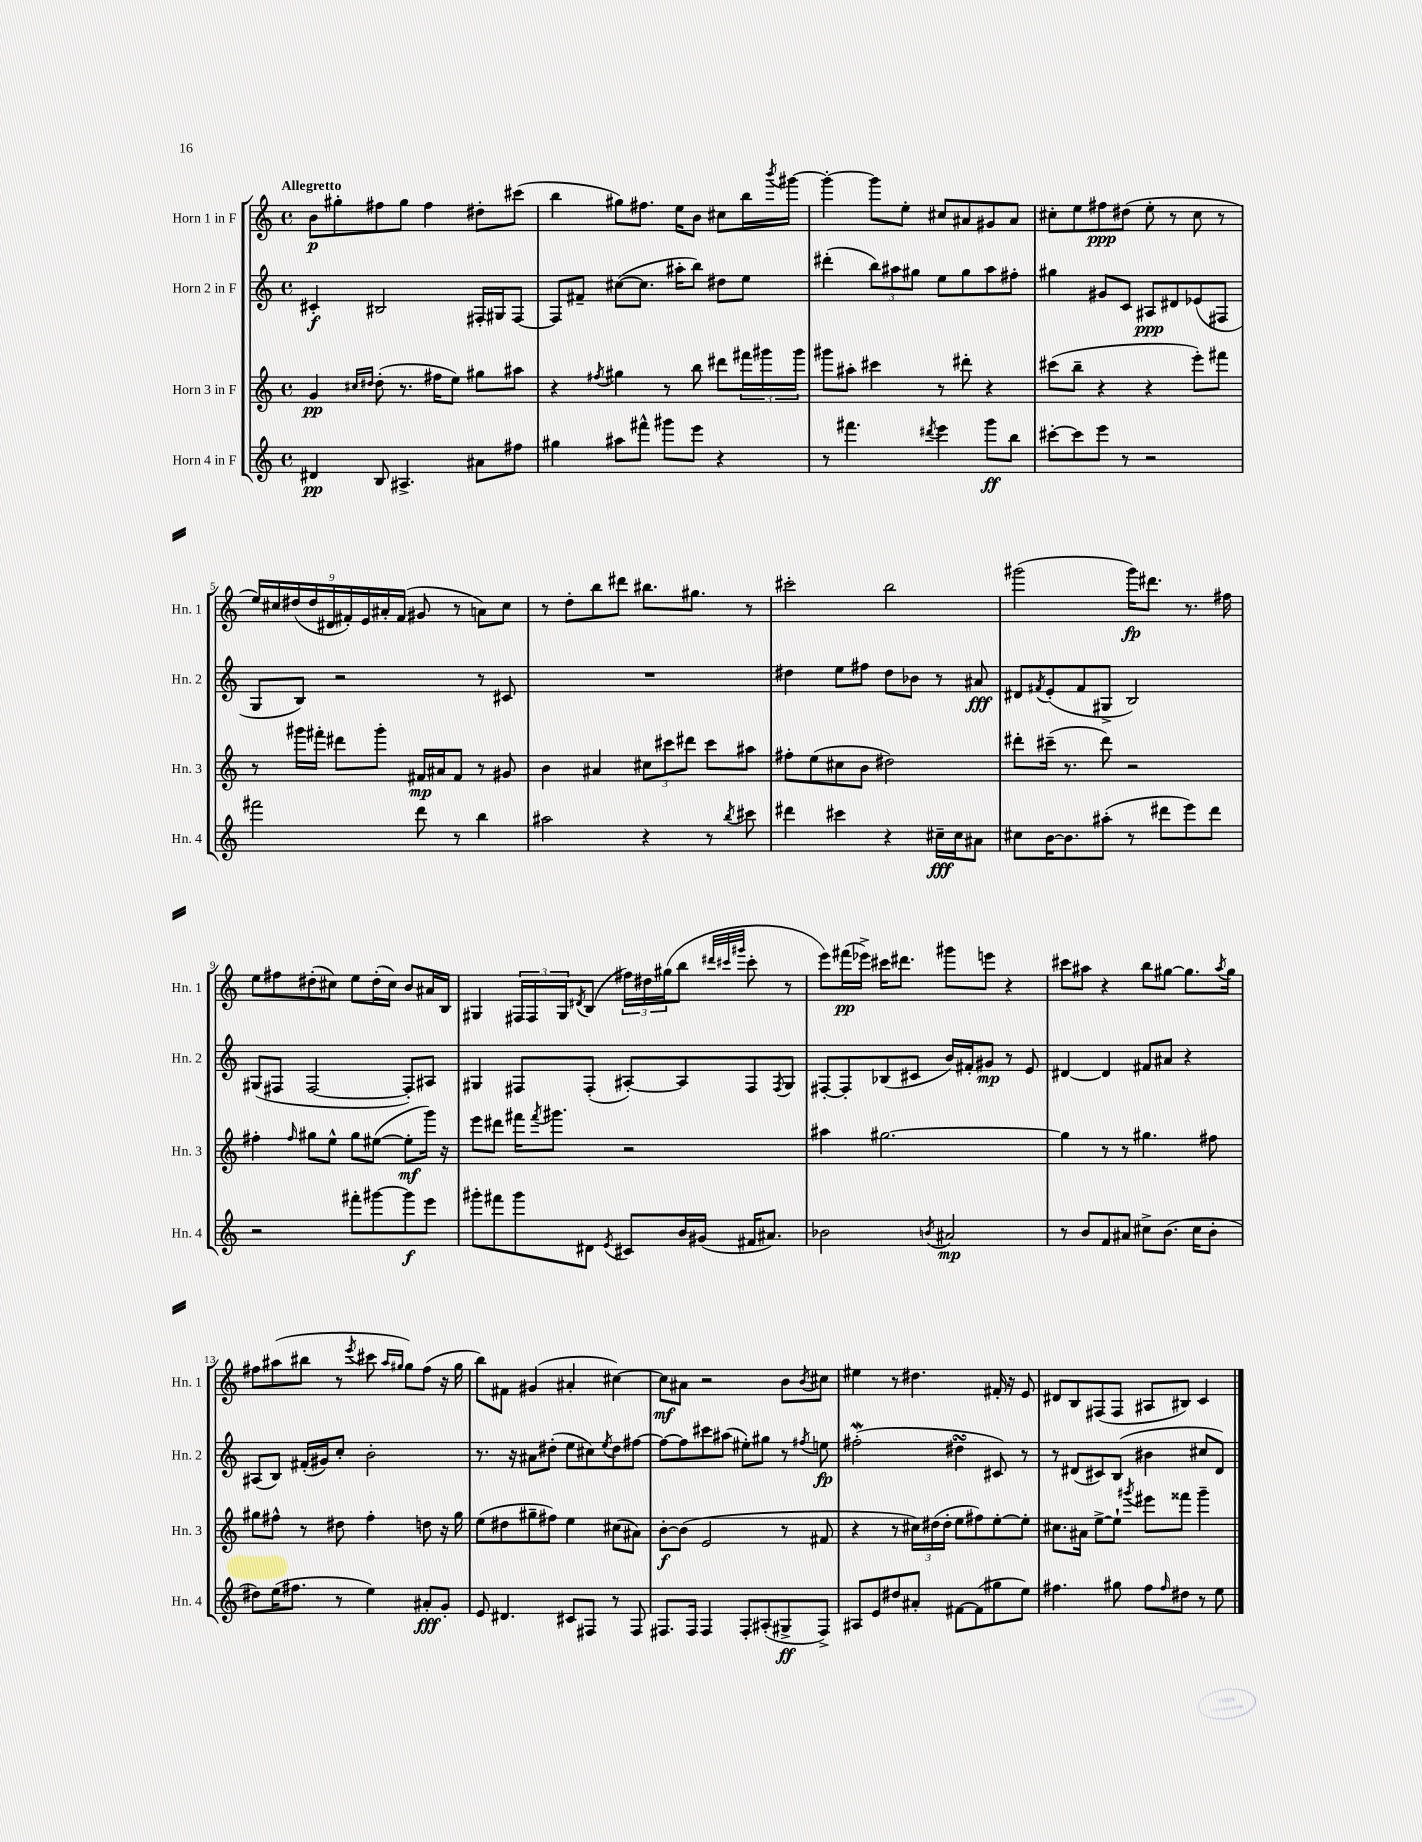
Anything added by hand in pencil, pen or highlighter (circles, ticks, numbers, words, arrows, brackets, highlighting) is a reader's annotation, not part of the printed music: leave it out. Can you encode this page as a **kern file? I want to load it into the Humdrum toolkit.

**kern	**kern	**kern	**kern
*staff4	*staff3	*staff2	*staff1
*clefG2	*clefG2	*clefG2	*clefG2
*k[]	*k[]	*k[]	*k[]
*M4/4	*M4/4	*M4/4	*M4/4
*met(c)	*met(c)	*met(c)	*met(c)
4d#	4g	4c#'	8b
.	.	.	8gg#'
.	16qqcc#	.	.
.	16qqdd#	.	.
8B	(8dd#'	2B#	8ff#
4.A#^	8.r	.	8gg#
.	.	.	4ff#
.	16ff#	.	.
.	8ee)	.	.
8a#	8gg#	16F#'	8dd#'
.	.	16G#	.
8ff#	8aa#	[8F#	(8ccc#
=	=	=	=
4gg#	4r	8F#]	4bb
.	.	8f#~	.
.	8qff#	.	.
8aa#	4gg#	([8cc#	8gg#)
8fff#^^	.	8.cc#]	8.ff#
8ggg#	8r	.	.
.	.	16aa#'	16ee
8eee	8bb	8bb)	8b
4r	8ddd#	8dd#	8cc#
.	24fff#	8ee	16bb
.	24ggg#	.	.
.	.	.	8qbbb
.	.	.	[16ggg#
.	24ggg#	.	.
=	=	=	=
8r	8ggg#	(4ddd#'	4ggg#'_
4.fff#	8aa#'	.	.
.	4ccc#	12bb)	8ggg#]
.	.	12aa#	.
.	.	.	8ee'
.	.	12gg#	.
8qddd#	.	.	.
4eee	8r	8ee	8cc#
.	8ddd#'	8gg#	8a#
8ggg	4r	8aa#	8g#
8bb	.	8ff#'	8a#
=	=	=	=
[8ccc#'	(8ccc#	4gg#	8cc#'
8ccc#]	8bb~	.	8ee
8eee	4r	8g#	8ff#
8r	.	8c	(8dd#
2r	4r	8A#	8ee'
.	.	8d#	8r
.	8eee')	(8e-	8cc#
.	8fff#	8F#	8r
=	=	=	=
2fff#	8r	8G	18ee)
.	.	.	18cc#
.	.	.	(18dd#
.	16ggg#	8B)	.
.	.	.	18dd#
.	16fff#'	.	.
.	.	.	18d#
.	8ddd#	2r	.
.	.	.	18f#')
.	.	.	18e
.	8ggg#'	.	.
.	.	.	18a#'
.	.	.	(18f#
8ddd	16f#	.	8g#
.	16a#	.	.
8r	8f#	.	8r
4bb	8r	8r	8a)
.	8g#	8c#	8cc#
=	=	=	=
2aa#	4b	1r	8r
.	.	.	8dd'
.	4a#	.	8bb
.	.	.	8ddd#
4r	12cc#	.	8.bb#
.	12ccc#	.	.
.	12ddd#	.	.
.	.	.	8.gg#
8r	8ccc#	.	.
8qbb	.	.	.
8ccc#	8aa#	.	8r
=	=	=	=
4ddd#	8ff#'	4dd#	2ccc#'
.	(8ee	.	.
4ccc#	8cc#	8ee	.
.	8b	8ff#	.
4r	2dd#)	8dd#	2bb
.	.	8b-	.
16cc#~	.	8r	.
16cc#	.	.	.
8a#	.	8a#	.
=	=	=	=
8cc#	8ddd#'	8d#	(2ggg#
.	.	8qf#	.
[16b	(16ccc#~	(8e'	.
8.b]	8.r	.	.
.	.	8f#	.
(8aa#'	8ddd#)	8G#^	.
8r	2r	2B)	16ggg#)
.	.	.	8.ddd#
8ddd#	.	.	.
8eee)	.	.	8.r
8ddd#	.	.	.
.	.	.	16ff#
=	=	=	=
2r	4ff#'	(8G#	8ee
.	.	8F#	8ff#
.	16qqff#	.	.
.	8gg#	[2F#	(8dd#'
.	8ee^^	.	8cc#)
8fff#'	8gg#	.	8ee
[8ggg#	([8ee#	.	(16dd#'
.	.	.	16cc#)
8ggg#]	8ee#']	8F#'])	8b
8eee	16ggg)	8A#	16a#
.	16r	.	16B
=	=	=	=
8ggg#'	8eee	4G#	4G#
8fff#	8ddd#	.	.
8ggg#	16fff#	8F#	24F#
.	.	.	24F#
.	8qfff#	.	.
.	8.ggg#	.	.
.	.	.	24G#
.	.	.	8qd#
8d#	.	(8F#'	(8B
8qe	.	.	.
8c#	2r	[8A#')	24ff#)
.	.	.	24dd#
.	.	.	(24gg#
16b	.	8A#]	8bb
(16g#	.	.	.
.	.	.	32qqddd#
.	.	.	32qqccc#
.	.	.	32qqggg#
16f#	.	8F#	8ccc#'
8.a#)	.	.	.
.	.	8qF#	.
.	.	8G#	8r
=	=	=	=
2b-	4aa#	[8F#'	8eee)
.	.	8F#']	(16fff#
.	.	.	16eee-^)
.	[2.gg#	(8B-	16ccc#
.	.	.	8.ddd#
.	.	8c#	.
8qb	.	.	.
2a#	.	16b)	8ggg#
.	.	16f#'	.
.	.	8g#	8eee
.	.	8r	4r
.	.	8e	.
=	=	=	=
8r	4gg#]	[4d#	8ccc#
8b	.	.	8aa#
8f	8r	4d#]	4r
8a#	8r	.	.
8cc#^	4.gg#	8f#	8bb
(8.b	.	8a#	[8gg#
.	.	4r	8.gg#]
16cc#	.	.	.
8b'	8ff#	.	.
.	.	.	8qaa#
.	.	.	16gg#
=	=	=	=
8dd#)	8gg#	(8A#	8ff#
(16ee	8ff#^^	8B)	(8aa#
8.ff#	.	.	.
.	8r	(16f#'	8bb#
.	.	16g#)	.
8r	8dd#	8cc'	8r
.	.	.	8qeee
4ee)	4ff#'	2b'	8ccc#
.	.	.	16qqaa#
.	.	.	16qqgg#
.	.	.	8gg#)
8a#'	8dd	.	(8ff#
8g'	16r	.	16r
.	16gg#	.	16gg#
=	=	=	=
8e	(8ee	8.r	8bb)
4.d#	8dd#	.	8f#
.	.	16r	.
.	8gg#~	8a#	(4g#
.	8ff#)	(8dd#'	.
8c#	4ee	8ee	4a#'
8F#	.	8cc#)	.
.	.	8qee	.
8r	(8cc#	8dd#	[4cc#)
8F#	8a#)	[8ff#	.
=	=	=	=
8.F#	[8b'	8ff#_	8cc#]
.	(8b]	8ff#]	8a#
16F#	.	.	.
4F#	2e	8ccc#	2r
.	.	(8aa#	.
8F#'	.	8ee#')	.
(8A#'	.	8gg#	.
8G#^	8r	8r	8b
.	.	8qff#	8qb
8F#^)	8f#	8ee	8cc#
=	=	=	=
8A#	4r	(2ff#'	4ee#
8e	.	.	.
8dd#	8r	.	8r
8a#'	24cc#)	.	4.dd#
.	(24dd#	.	.
.	24dd#'	.	.
[8f#	8ee	4dd#	.
(8f#]	8ff#)	.	.
8gg#	[8ee'	8c#)	16f#'
.	.	.	16r
8ee)	8ee']	8r	8e
=	=	=	=
4.ff#	8.cc#	8r	8d#
.	.	(8d#	8B
.	16a#	.	.
.	[8ee^	8c#)	(8F#
8gg#	8ee`]	(8B	8F#
.	8qggg#	.	.
8ff#	8eee#	4b#	8A#
16qqff#	.	.	.
8dd#	8fff##	.	8B#)
8r	4ggg#~	8cc#	4c
8ee	.	8d#)	.
==	==	==	==
*-	*-	*-	*-
